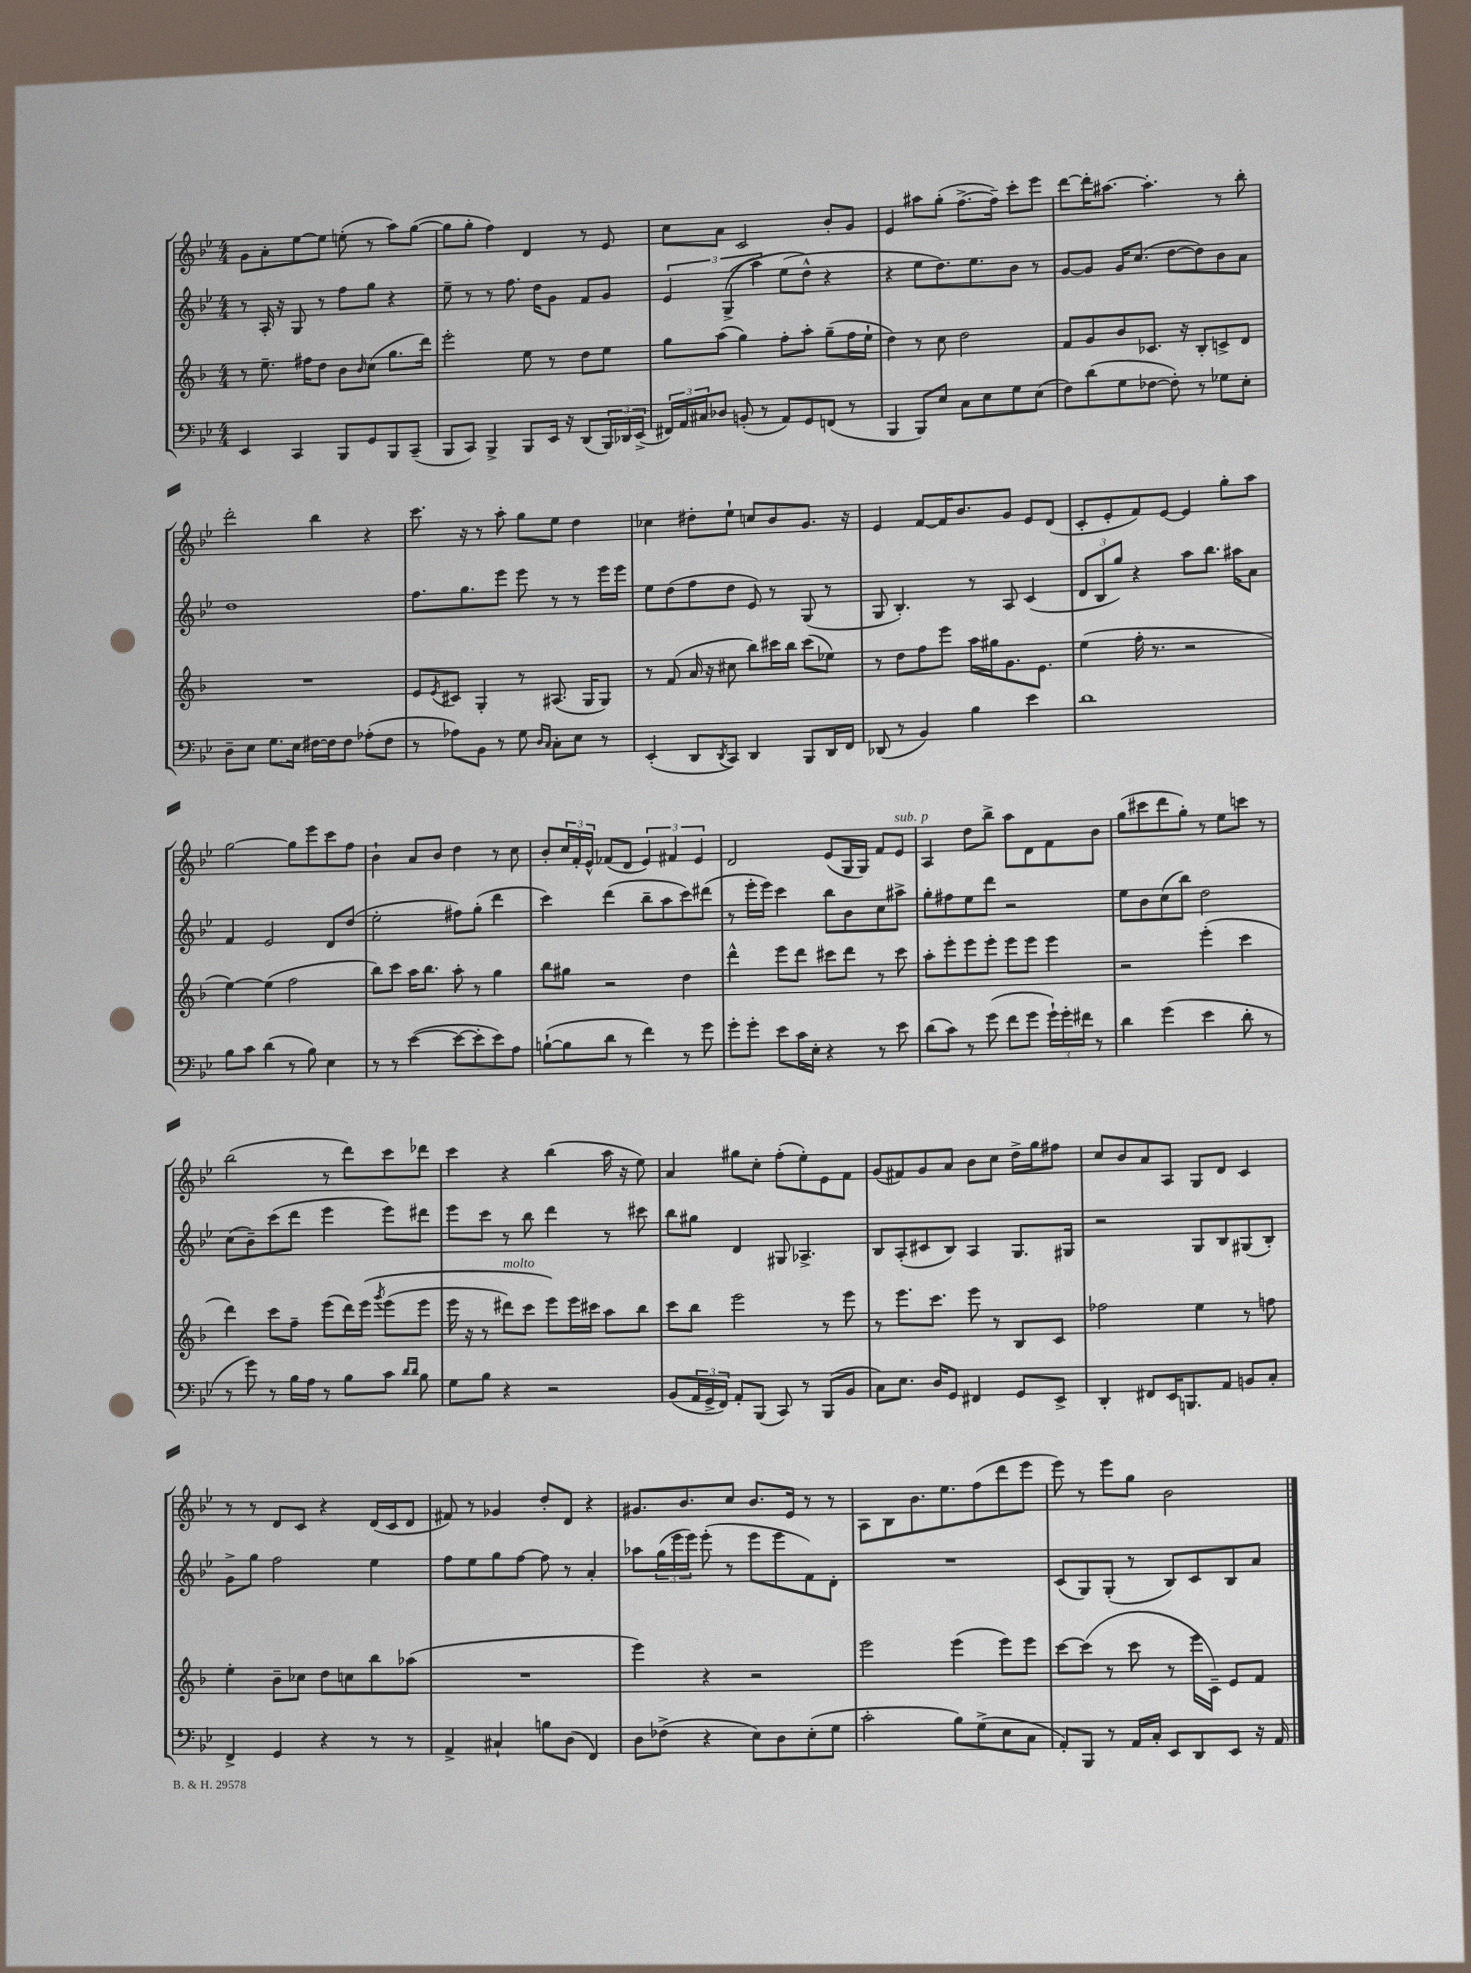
<<
\new StaffGroup <<
\new Staff = "s0" {
    \clef treble \key bes \major \numericTimeSignature \time 4/4
    g'8 a'8-. ees''8~ ees''8 e''8-.( r8 a''8) g''8~( |
    g''8 g''8-. f''4) d'4 r8 ees'8 |
    c''8 a'8 c'2 bes'8-. g'8 |
    ees'4 ais''8 g''8-.( f''8.~-> f''16--) c'''8-. ees'''8 |
    d'''8~ d'''16-. ais''8.~ ais''4.-. r8 bes''8-. |
    d'''2-. bes''4 r4 |
    c'''8. r16 r8 a''8-. g''8 ees''8 d''4 |
    ces''4 dis''8-. ees''8-! c''8 bes'8 g'8. r16 |
    ees'4 f'8~ f'16 bes'8. g'8 ees'8 d'8( |
    c'8-. ees'8-. f'8) ees'8~ ees'4 g''8-. a''8 |
    g''2~ g''8 ees'''8 c'''8 f''8 |
    bes'4-! a'8 bes'8 d''4 r8 c''8 |
    bes'8-. \tuplet 3/2 { c''16 f'16-. ees'16-^ } fes'8( d'8 \tuplet 3/2 { ees'4) fis'4 ees'4 } |
    d'2 ees'8( g16 g16) f'8 ees'8^\markup { \italic "sub. p" } |
    a4 d''8 bes''8-> a''8 d'8 f'8 bes'8 |
    g''8( cis'''8 d'''8 g''8-.) r8 ees''8 c'''8 r8 |
    bes''2( r8 d'''8) c'''8 des'''8 |
    c'''4 r4 bes''4( a''16 r16 ees''8) |
    a'4 gis''8 c''8-. f''8-.( ees''8-.) ees'8 f'8 |
    g'8( fis'8) g'8 a'8 bes'8 c''8 d''16-> g''16 fis''8 |
    c''8 bes'8 a'8 a8 g8 d'8 c'4 |
    r8 r8 d'8 c'8 r4 d'16( c'16 d'8 |
    fis'8) r8 ges'4 d''8-. d'8 r4 |
    gis'8. bes'8. c''8 bes'8. ees'16 r8 r8 |
    a8 bes8 bes'8. ees''8. f''8( d'''8 ees'''8 |
    ees'''8) r8 ees'''8 g''8 bes'2 \bar "|." |
}
\new Staff = "s1" {
    \clef treble \key bes \major \numericTimeSignature \time 4/4
    r8 a16-. r16 g8 r8 f''8 g''8 r4 |
    ees''8-- r8 r8 f''8. d''16 g'8 f'8 g'8 |
    \tuplet 3/2 { ees'4 g4->(\( a''4) } ees''8( d''8-^\) r4 |
    r4 ees''8 d''8.) ees''8. bes'8 r8 |
    g'8~ g'8 g'16 c''8.( d''8~ d''8) bes'8 a'8 |
    d''1 |
    f''8. g''8. ees'''8 ees'''8 r8 r8 ees'''16 ees'''16 |
    ees''8 d''8( f''8 d''8 ees'8) r8 g8( r8 |
    g8 bes4.-.) r8 a8 c'4( |
    \tuplet 3/2 { d'8 bes8 g''8) } r4 a''8 bes''8. ais''16 a'8 |
    f'4 ees'2 d'8 d''8( |
    ees''2-. fis''8) g''8-.( d'''4 |
    c'''4) d'''4( bes''8-- a''8 c'''8) dis'''8( |
    r8 ees'''16-. ees'''16) c'''4 bes''8 bes'8 c''8 ais''8-> |
    g''8-. fis''8 ees''8 d'''8 r2 |
    ees''8 bes'8 c''8( bes''8) d''2 |
    c''8( bes'8--) c'''8( d'''8 ees'''4 ees'''8) dis'''8 |
    ees'''8 c'''8 r8 bes''8 d'''4 r8 cis'''8 |
    bes''8 gis''8 d'4 gis8 aes4.-> |
    bes8 a8-.( cis'8 bes8) a4 g8. gis16 |
    r2 g8 bes8 gis8( bes8-.) |
    g'8-> g''8 f''2 ees''4 |
    f''8 ees''8 g''8 f''8~ f''8 r8 a'4-. |
    aes''8 \tuplet 3/2 { g''16( ees'''16 ees'''16) } ees'''8-.( r8 ees'''8 ees'''8 f'8) d'8-. |
    R1 |
    c'8( g8) g8-.( r8 bes8) c'8 bes8 a'8 \bar "|." |
}
\new Staff = "s2" {
    \clef treble \key f \major \numericTimeSignature \time 4/4
    r8 e''8.-- fis''16 d''8 bes'8 \grace { bes'16 } c''8( g''8. d'''16) |
    e'''2-. e''8 r8 d''8 e''8 |
    g''8 a''8( g''4) f''8-. a''8-. g''8--( f''16 e''16-! |
    d''4) r8 c''8 d''2 |
    f'8 g'8 bes'8 ces'8. r16 bes8-. c'8-> d'8 |
    R1 |
    e'8 \acciaccatura { e'8 } cis'8 g4-. r8 ais8.( g16 g8) |
    r8 f'8( a'16 r16 cis''8 bes''8) cis'''16 bes''16 cis'''8( ees''8) |
    r8 d''8 f''8 e'''8 a''16 gis''16 g'8. e'8. |
    e''4( f''16-. r8. r2 |
    e''4~) e''4( f''2 |
    bes''8) c'''8 a''16 bes''8. a''8-. r8 g''4 |
    bes''8 gis''8 r2 d''4 |
    d'''4-^ e'''8 d'''8 cis'''8 d'''8 r8 cis'''8 |
    a''8-. e'''8-. e'''8 e'''8-. e'''8 e'''8 e'''4 |
    r2 e'''4-.( c'''4 |
    d'''4) c'''8 f''8-- e'''8( d'''16) e'''16\( \acciaccatura { g'''8 } e'''8( e'''8 |
    e'''16 r16 r8 dis'''8^\markup { \italic "molto" }) c'''8 e'''8\) e'''16 cis'''16 a''8 bes''8 |
    c'''8 bes''8 e'''2 r8 e'''8 |
    r8 e'''8. c'''8. e'''8 r8 bes8 c'8 |
    fes''2 e''4 r8 f''8 |
    e''4-. bes'8-- ces''8 d''8 c''8 bes''8 aes''8( |
    R1 |
    e'''4) r4 r2 |
    e'''2 e'''4( e'''8) e'''8 |
    c'''8~ c'''8( r8 c'''8 r8 e'''16 c'16--) e'8 f'8 \bar "|." |
}
\new Staff = "s3" {
    \clef bass \key bes \major \numericTimeSignature \time 4/4
    ees,4 c,4 bes,,8 g,8 bes,,8 c,8--( |
    bes,,8 c,8) bes,,4-> bes,,8 ees,16 r16 d,8( \tuplet 3/2 { bes,,16) des,16 ees,16->( } |
    \tuplet 3/2 { fis,16) a,16 cis16 } des8 b,8-.( r8 a,8) g,8 f,8( r8 |
    bes,,4 bes,,8) ees8 c8 ees8 g8 ees8( |
    f8) d'8( g8 fes8~ fes8-.) r8 ges8 ees8-. |
    d8-- ees8 g8. ees16 fis16~ fis16 fis8 aes8-.( fis8 |
    r8 aes8) bes,8 r8 g8 \grace { d16 c16 } c8-. ees8 r8 |
    ees,4-.( d,8 \acciaccatura { d,8 } c,8) d,4 bes,,8 d,16 f,16 |
    des,8( r8 bes,4) bes4 ees'4 |
    d'1 |
    bes8 c'8 d'4( r8 bes8) ees4 |
    r8 r8 ees'4~( ees'8~ ees'8-. ees'8) a8 |
    b8~-!( b8 d'8 r8 f'4) r8 g'8 |
    g'8-. g'8-. ees'8 c'16 ees16-. r4 r8 ees'8 |
    d'8( c'8) r8 g'8( f'8 g'8 \tuplet 3/2 { g'16-!) g'16-. fis'16 } r8 |
    d'4 g'4( ees'4 d'8-. r8 |
    r8 g'8) r8 bes16 a16 r8 bes8 c'8 \grace { d'16 d'16 } bes8 |
    g8 bes8 r4 r2 |
    bes,8( \tuplet 3/2 { a,16 g,16-> f,16) } a,8-. bes,,8( c,8) r8 bes,,8( bes,8 |
    c8) ees8. d16 g,8 fis,4 g,8 ees,8-> |
    d,4-. fis,8 ees,16 b,,8. a,8 b,8 c8-. |
    f,4-> g,4 r4 r8 r8 |
    a,4-> cis4-! b8 d8( f,4) |
    d8 fes8->( r4 ees8) d8 ees8-.( g8 |
    c'2-. bes8) g8->( ees8 c8 |
    a,8-.) bes,,8 r8 a,16 c16-. ees,8 d,8 ees,8 r16 a,16 \bar "|." |
}
>>
>>
\layout { \context { \Score \remove "Bar_number_engraver" } }
